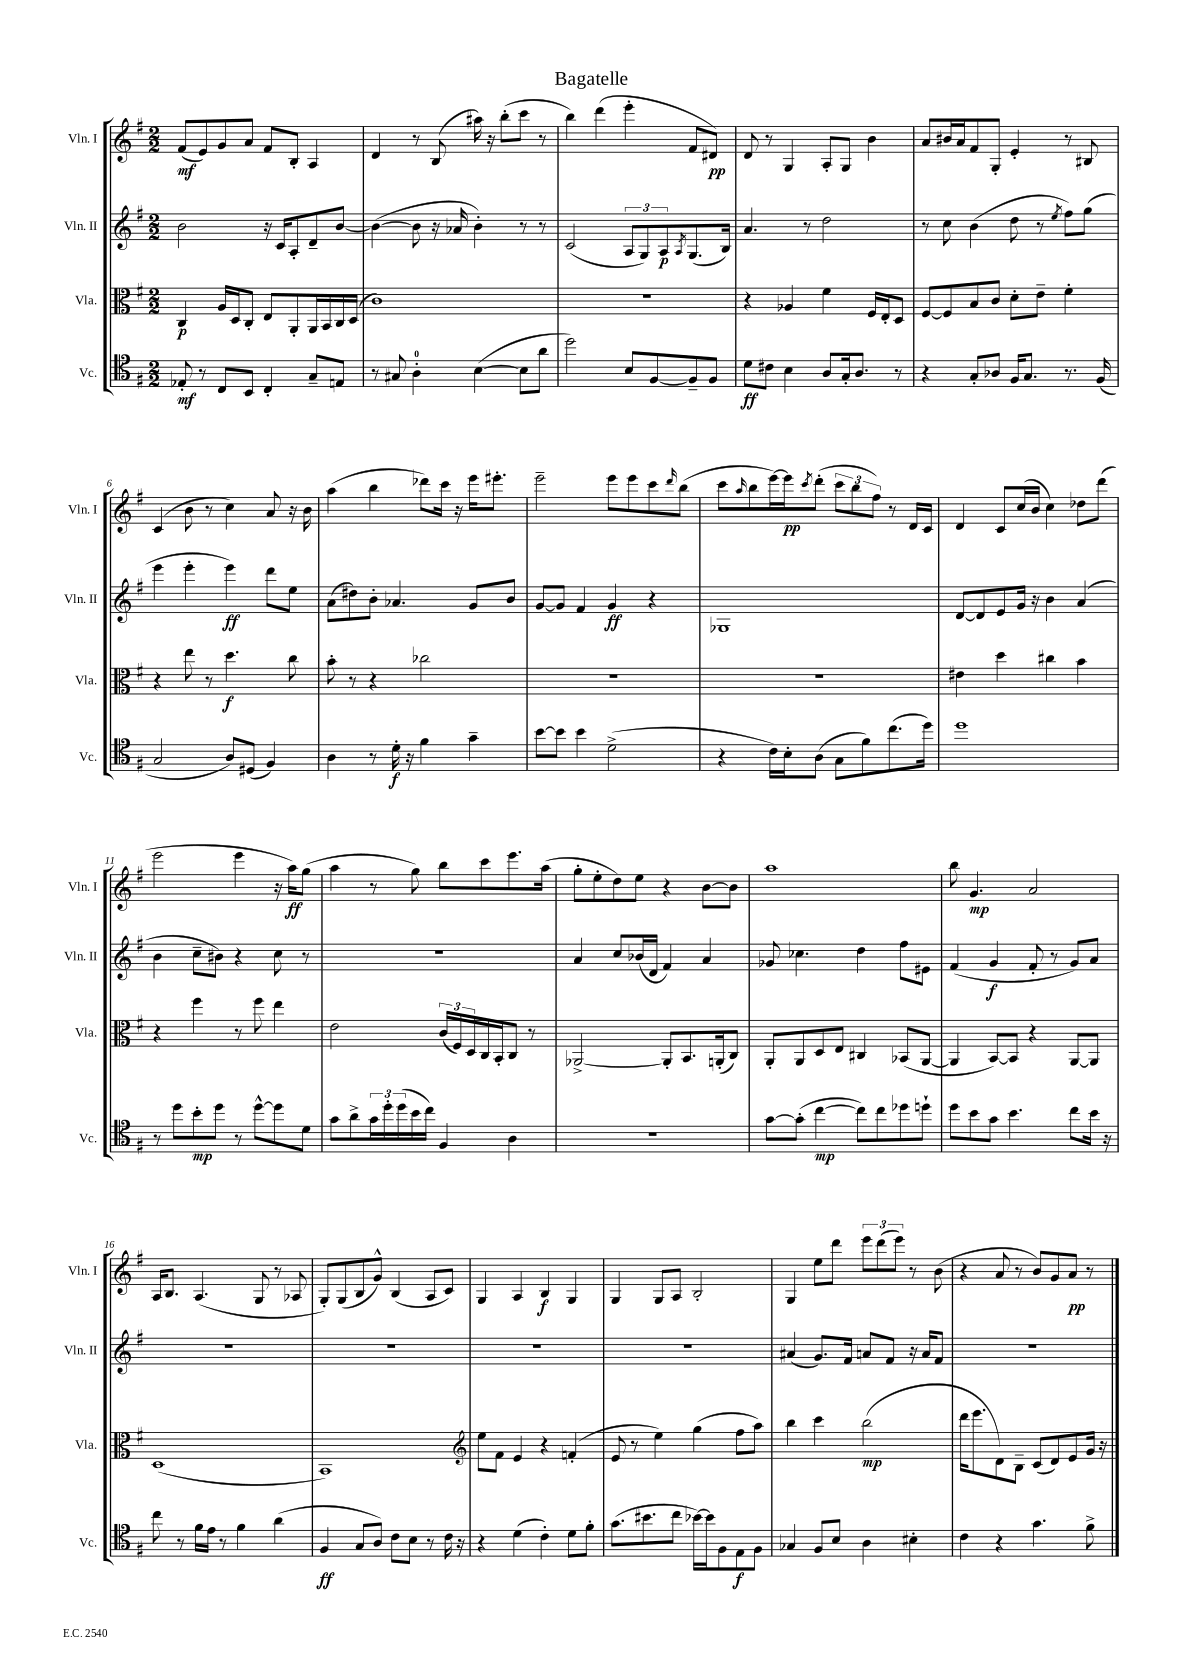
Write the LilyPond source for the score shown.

\header { title = "Bagatelle" }
<<
\new StaffGroup <<
\new Staff = "s0" \with { instrumentName = "Vln. I" shortInstrumentName = "Vln. I" } {
    \clef treble \key g \major \numericTimeSignature \time 2/2
    fis'8\mf( e'8) g'8 a'8 fis'8 b8-. a4 |
    d'4 r8 b8( ais''16) r16 b''8-.( c'''8 r8 |
    b''4) d'''4( e'''4-. fis'8 dis'8\pp) |
    d'8 r8 g4 a8-. g8 b'4 |
    a'8 bis'16 a'16 fis'8 g8-. e'4-. r8 bis8 |
    c'4( b'8 r8 c''4) a'8 r16 b'16 |
    a''4( b''4 des'''8) c'''16 r16 e'''16 eis'''8.-. |
    e'''2-- e'''8 e'''8 c'''8 \grace { d'''16 } b''8( |
    c'''8 \grace { a''16 } b''8 e'''16~) e'''16\pp \acciaccatura { c'''8 } d'''8-.( \tuplet 3/2 { c'''8 b''8 fis''8) } r8 d'16 c'16 |
    d'4 c'8 c''16( b'16 c''4) des''8 d'''8( |
    e'''2 e'''4 r16 a''16\ff) g''8( |
    a''4 r8 g''8) b''8 c'''8 e'''8. a''16( |
    g''8-. e''8-. d''8) e''8 r4 b'8~ b'8 |
    a''1 |
    b''8 g'4.\mp a'2 |
    a16 b8. a4.( g8 r8 aes8 |
    g8-.) g8( b8 g'8-^) b4( a8 c'8) |
    g4 a4 b4\f g4 |
    g4 g8 a8 b2-. |
    g4 e''8 d'''8 \tuplet 3/2 { e'''8 d'''8( e'''8) } r8 b'8( |
    r4 a'8 r8 b'8) g'8 a'8\pp r8 \bar "|." |
}
\new Staff = "s1" \with { instrumentName = "Vln. II" shortInstrumentName = "Vln. II" } {
    \clef treble \key g \major \numericTimeSignature \time 2/2
    b'2 r16 c'16 a8-. d'8-- b'8~ |
    b'4~( b'8 r16 aes'16 b'4-.) r8 r8 |
    c'2( \tuplet 3/2 { a8 g8) a8\p } \acciaccatura { a8 } g8.( b16) |
    a'4. r8 d''2 |
    r8 c''8 b'4( d''8 r8 \acciaccatura { e''8 } fis''8) g''8( |
    e'''4 e'''4-. e'''4\ff) d'''8 e''8 |
    a'8( dis''8) b'8-. aes'4. g'8 b'8 |
    g'8~ g'8 fis'4 g'4\ff r4 |
    ges1 |
    d'8~ d'8 e'8 g'16 r16 b'4 a'4( |
    b'4 c''8-- bis'8) r4 c''8 r8 |
    R1 |
    a'4 c''8 bes'16( d'16 fis'4) a'4 |
    ges'8 ces''4. d''4 fis''8 eis'8 |
    fis'4( g'4\f fis'8-. r8 g'8) a'8 |
    R1 |
    R1 |
    R1 |
    R1 |
    ais'4( g'8.) fis'16 a'8 fis'8 r16 a'16 fis'8 |
    R1 \bar "|." |
}
\new Staff = "s2" \with { instrumentName = "Vla." shortInstrumentName = "Vla." } {
    \clef alto \key g \major \numericTimeSignature \time 2/2
    c4\p a16 d16 c8-. e8 a,8-. a,16 b,16 c16 d16( |
    c'1) |
    R1 |
    r4 aes4 fis'4 fis16 e16-. d8 |
    fis8~ fis8 b8 c'8 d'8-. e'8-- fis'4-. |
    r4 e''8 r8 d''4.\f c''8 |
    b'8-. r8 r4 ces''2 |
    R1 |
    R1 |
    eis'4 d''4 cis''4 b'4 |
    r4 fis''4 r8 fis''8 e''4 |
    e'2 \tuplet 3/2 { c'16( fis16) d16 } c16 b,16-. c8 r8 |
    aes,2~-> aes,8-. b,8. a,16-.( c8) |
    a,8-. a,8 d8 e8 cis4 bes,8( a,8~ |
    a,4 b,8~) b,8 r4 a,8~ a,8 |
    d1( |
    b,1) |
    \clef treble e''8 fis'8 e'4 r4 f'4-.( |
    e'8 r8 e''4) g''4( fis''8 a''8) |
    b''4 c'''4 b''2\mp( |
    d'''16 e'''8. d'8) b8-- c'8( d'8) e'8 g'16 r16 \bar "|." |
}
\new Staff = "s3" \with { instrumentName = "Vc." shortInstrumentName = "Vc." } {
    \clef tenor \key g \major \numericTimeSignature \time 2/2
    ees8-.\mf r8 c8 b,8 c4-. g8-- e8 |
    r8 gis8 a4-0-. b4~( b8 a'8 |
    d''2) b8 fis8~ fis8-- fis8 |
    d'8\ff cis'8 b4 a8 g16-. a8. r8 |
    r4 g8-. aes8 fis16 g8. r8. fis16( |
    g2 a8) dis8( fis4) |
    a4 r8 d'16-.\f r16 fis'4 g'4-- |
    b'8~ b'8 b'4 d'2->( |
    r4 c'16) b16-. a8( g8 fis'8) c''8.( d''16) |
    d''1 |
    r8 d''8 b'8-.\mp d''8 r8 d''8~-^ d''8 d'8 |
    g'8 a'8-> \tuplet 3/2 { g'16 d''16-. d''16( } b'16 c''16) fis4 a4 |
    R1 |
    g'8~ g'8-.( c''4~\mp c''8) c''8 des''8 d''8-! |
    d''8 b'8 g'8 b'4. c''8 b'16 r16 |
    c''8 r8 fis'16 e'16 r8 fis'4 a'4( |
    fis4\ff g8 a8) c'8 b8 r8 c'16 r16 |
    r4 d'4( c'4-.) d'8 fis'8-. |
    g'8.( bis'8. c''8 bes'16~) bes'16 fis8 e8\f fis8 |
    ges4 fis8 b8 a4 bis4-. |
    c'4 r4 g'4. fis'8-> \bar "|." |
}
>>
>>
